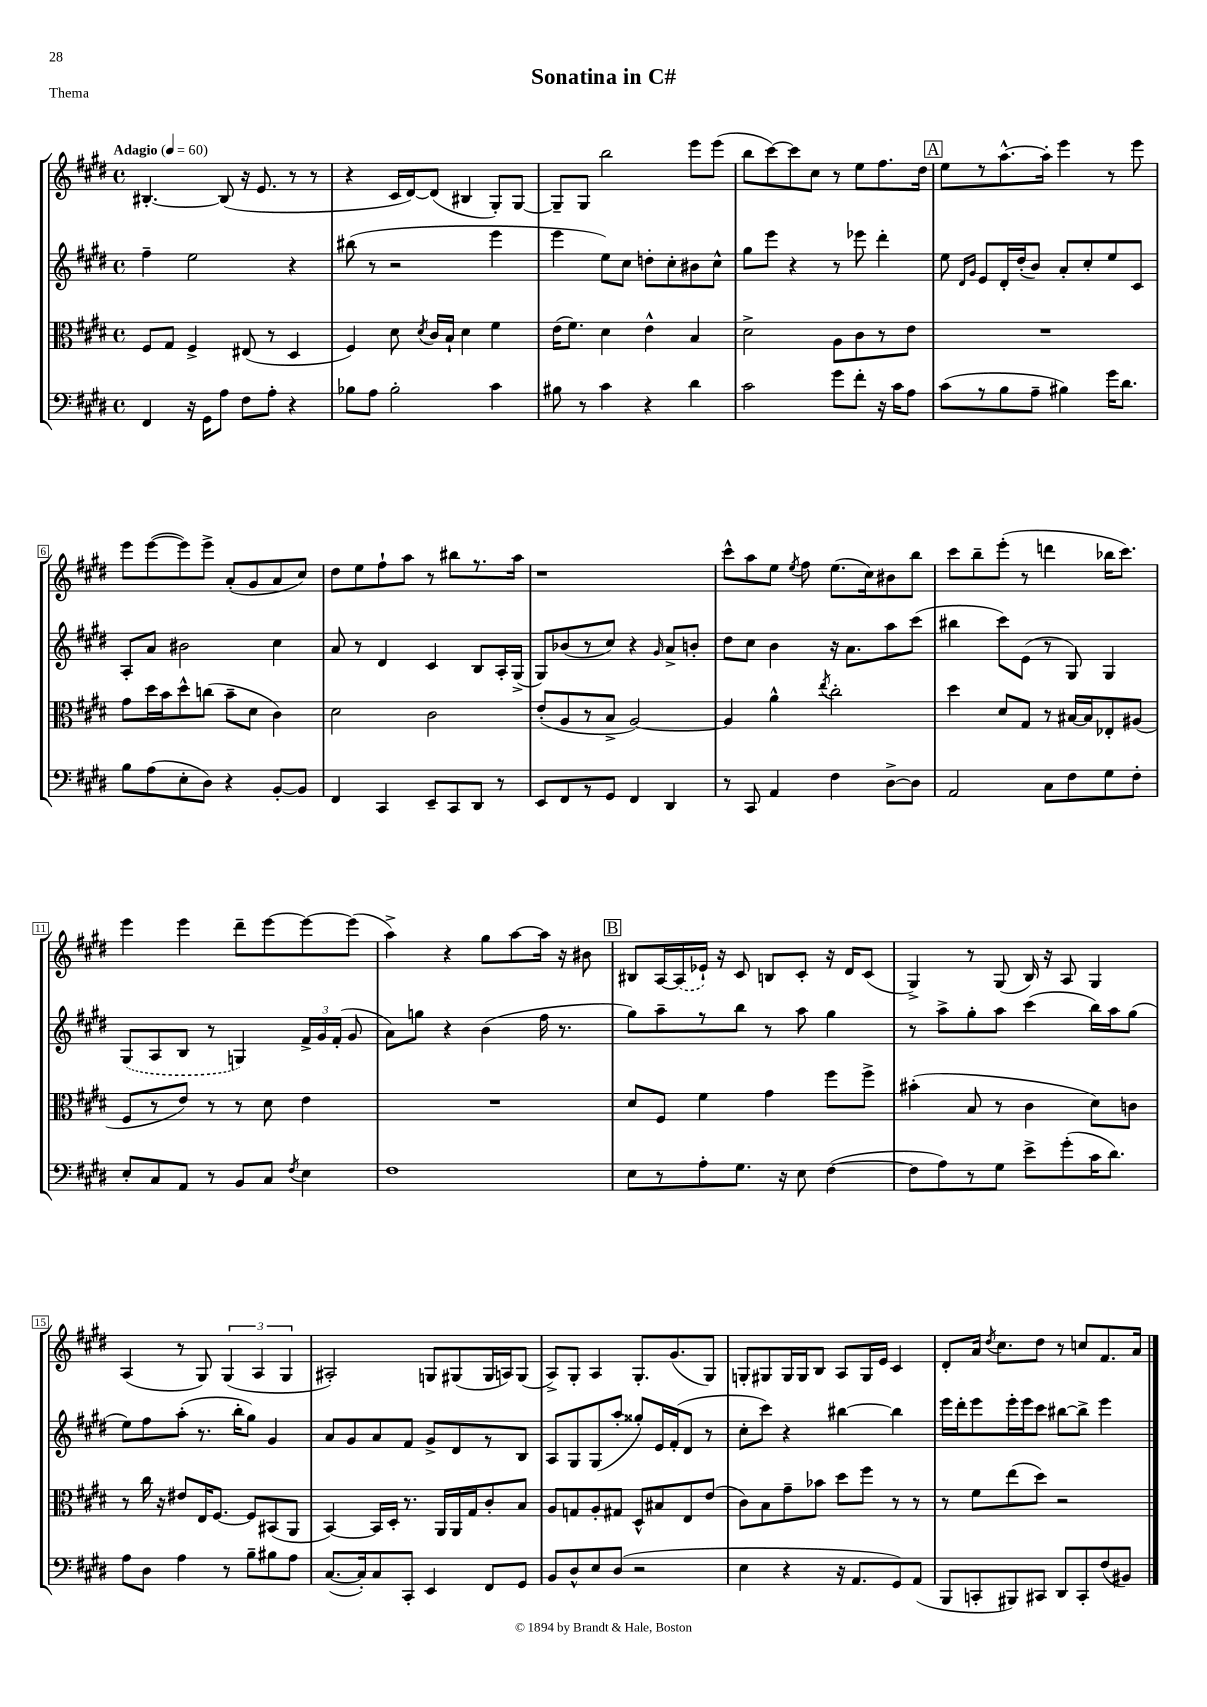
\header { title = "Sonatina in C#" piece = "Thema" }
<<
\new StaffGroup <<
\new Staff = "s0" {
    \clef treble \key e \major \defaultTimeSignature \time 4/4 \tempo "Adagio" 4 = 60
    \autoBeamOff bis4.~-. bis8( r16 e'8. r8 r8 |
    r4 cis'16[ dis'16~) dis'8]( bis4 gis8[-.) gis8]~ |
    gis8[-- gis8] b''2 e'''8[ e'''8]( |
    b''8[ cis'''8~) cis'''8 cis''8] r8 e''8[ fis''8. dis''16] |
    \mark \markup { \box "A" } e''8[ r8 a''8.~-^ a''16]-. e'''4 r8 e'''8 |
    e'''8[ e'''8~( e'''8) e'''8]-> a'8[-.( gis'8 a'8 cis''8]) |
    dis''8[ e''8 fis''8-! a''8] r8 bis''8[ r8. a''16] |
    r1 |
    cis'''8[-^ a''8 e''8] \acciaccatura { e''8 } fis''8 e''8.[( cis''16) bis'8 b''8] |
    cis'''8[ b''8-- e'''8]-.( r8 d'''4 bes''16[ cis'''8.]) |
    e'''4 e'''4 dis'''8[-- e'''8~ e'''8~ e'''8]( |
    a''4->) r4 gis''8[ a''8~ a''16] r16 bis'8 |
    \mark \markup { \box "B" } bis8[ a16~ \once \slurDashed a16( ees'16]-!) r16 cis'8 b8[ cis'8]-. r16 dis'16[ cis'8]( |
    gis4->) r8 gis8( b16) r16 a8 gis4 |
    a4( r8 gis8) \tuplet 3/2 { gis4( a4 gis4 } |
    ais2-.) g8[ gis8( gis16 a16) gis8]( |
    a8[->) gis8]-. a4 gis8.[-. gis'8.( gis8]) |
    g8[-. gis8 gis16 gis16 b8] a8[ gis16 e'16] cis'4 |
    dis'8[-. a'16] \acciaccatura { dis''8 } cis''8.[ dis''8] r8 c''8[ fis'8. a'16] \bar "|." |
}
\new Staff = "s1" {
    \clef treble \key e \major \defaultTimeSignature \time 4/4
    \autoBeamOff fis''4-- e''2 r4 |
    bis''8( r8 r2 e'''4 |
    e'''4 e''8[) cis''8] d''8[-. cis''8-. bis'8 cis''8]-^ |
    gis''8[ e'''8] r4 r8 ees'''8 dis'''4-. |
    \mark \markup { \box "A" } e''8 \grace { dis'16[ gis'16] } e'8[ dis'16-. dis''16-.( b'8]) a'8[-. cis''8-. e''8 cis'8] |
    a8[-. a'8] bis'2 cis''4 |
    a'8 r8 dis'4 cis'4 b8[ a16-. gis16]->( |
    gis8[) bes'8( r8 cis''8]) r4 \grace { gis'16 } a'8[-> b'8]-. |
    dis''8[ cis''8] b'4 r16 a'8.[ a''8 cis'''8]( |
    bis''4 cis'''8[) e'8]( r8 gis8) gis4 |
    \once \slurDashed gis8[( a8 b8] r8 g4) \tuplet 3/2 { fis'16[-> gis'16 fis'16]-.( } gis'8 |
    a'8[) g''8] r4 b'4( fis''16 r8. |
    \mark \markup { \box "B" } gis''8[) a''8-- r8 b''8] r8 a''8 gis''4 |
    r8 a''8[-> gis''8-. a''8] cis'''4( b''16[) a''16 gis''8]( |
    e''8[) fis''8 a''8]-.( r8. b''16[-. gis''8]) gis'4 |
    a'8[ gis'8 a'8 fis'8] gis'8[-> dis'8 r8 b8] |
    a8[ gis8 gis8( a''8]-. gisis''8[-.) e'16 fis'16-.( dis'8] r8 |
    cis''8[-. cis'''8]) r4 bis''4~ bis''4 |
    e'''16[ dis'''16-. e'''8 e'''16-. e'''16 cis'''8] bis''8[~ bis''8]-> e'''4 \bar "|." |
}
\new Staff = "s2" {
    \clef alto \key e \major \defaultTimeSignature \time 4/4
    \autoBeamOff fis8[ gis8] fis4-> eis8( r8 dis4 |
    fis4) dis'8 \acciaccatura { dis'8 } cis'16[ b16]-! dis'4 fis'4 |
    e'16[( fis'8.]) dis'4 e'4-^ b4 |
    dis'2-> a8[ cis'8 r8 e'8] |
    \mark \markup { \box "A" } R1 |
    gis'8[ dis''16 b'16 dis''8-^ c''8]( b'8[-- dis'8] cis'4) |
    dis'2 cis'2 |
    e'8[-.( a8 r8 b8]-> a2~) |
    a4 a'4-^ \acciaccatura { e''8 } cis''2-. |
    dis''4 dis'8[ gis8] r8 bis16[~ bis16 ees8-. ais8]( |
    fis8[ r8 e'8]) r8 r8 dis'8 e'4 |
    R1 |
    \mark \markup { \box "B" } dis'8[ fis8] fis'4 gis'4 fis''8[ fis''8]-> |
    bis'4-.( b8 r8 cis'4 dis'8[) c'8] |
    r8 cis''16 r16 eis'8[ e16 fis8.]~ fis8[ bis,8( a,8] |
    b,4~) b,16[ dis16]-. r8. a,16[ a,16 gis16 cis'8-. b8] |
    a8[ g8 a8-. gis8] dis8[-^ bis8 e8 e'8]( |
    cis'8[) b8 gis'8-- bes'8] dis''8[ fis''8] r8 r8 |
    r8 fis'8[ e''8( dis''8]) r2 \bar "|." |
}
\new Staff = "s3" {
    \clef bass \key e \major \defaultTimeSignature \time 4/4
    \autoBeamOff fis,4 r16 gis,16[ a8] fis8[ a8]-. r4 |
    bes8[ a8] bes2-. cis'4 |
    bis8 r8 cis'4 r4 dis'4 |
    cis'2 gis'8[ fis'8]-. r16 cis'16[ a8] |
    \mark \markup { \box "A" } cis'8[( r8 b8 a8]-- bis4) gis'16[ dis'8.] |
    b8[ a8( e8-. dis8]) r4 b,8[~-. b,8] |
    fis,4 cis,4 e,8[-- cis,8 dis,8] r8 |
    e,8[ fis,8 r8 gis,8] fis,4 dis,4 |
    r8 cis,8 a,4 fis4 dis8[~-> dis8] |
    a,2 cis8[ fis8 gis8 fis8]-. |
    e8[-. cis8 a,8] r8 b,8[ cis8] \acciaccatura { fis8 } e4 |
    fis1 |
    \mark \markup { \box "B" } e8[ r8 a8-. gis8.] r16 e8 fis4~( |
    fis8[ a8) r8 gis8] e'8[-> gis'8-.( cis'16 dis'8.]) |
    a8[ dis8] a4 r8 b8[-- bis8 a8] |
    cis8.[~( cis16-.) cis8 cis,8]-. e,4 fis,8[ gis,8] |
    b,8[ dis8-^ e8 dis8]( r2 |
    e4 r4 r16 a,8.[ gis,8) a,8]( |
    b,,8[ c,8-. bis,,8) cis,8] dis,8[ cis,8-. fis8( bis,8]) \bar "|." |
}
>>
>>
\layout { \context { \Score \override BarNumber.stencil = #(make-stencil-boxer 0.1 0.3 ly:text-interface::print) } }
